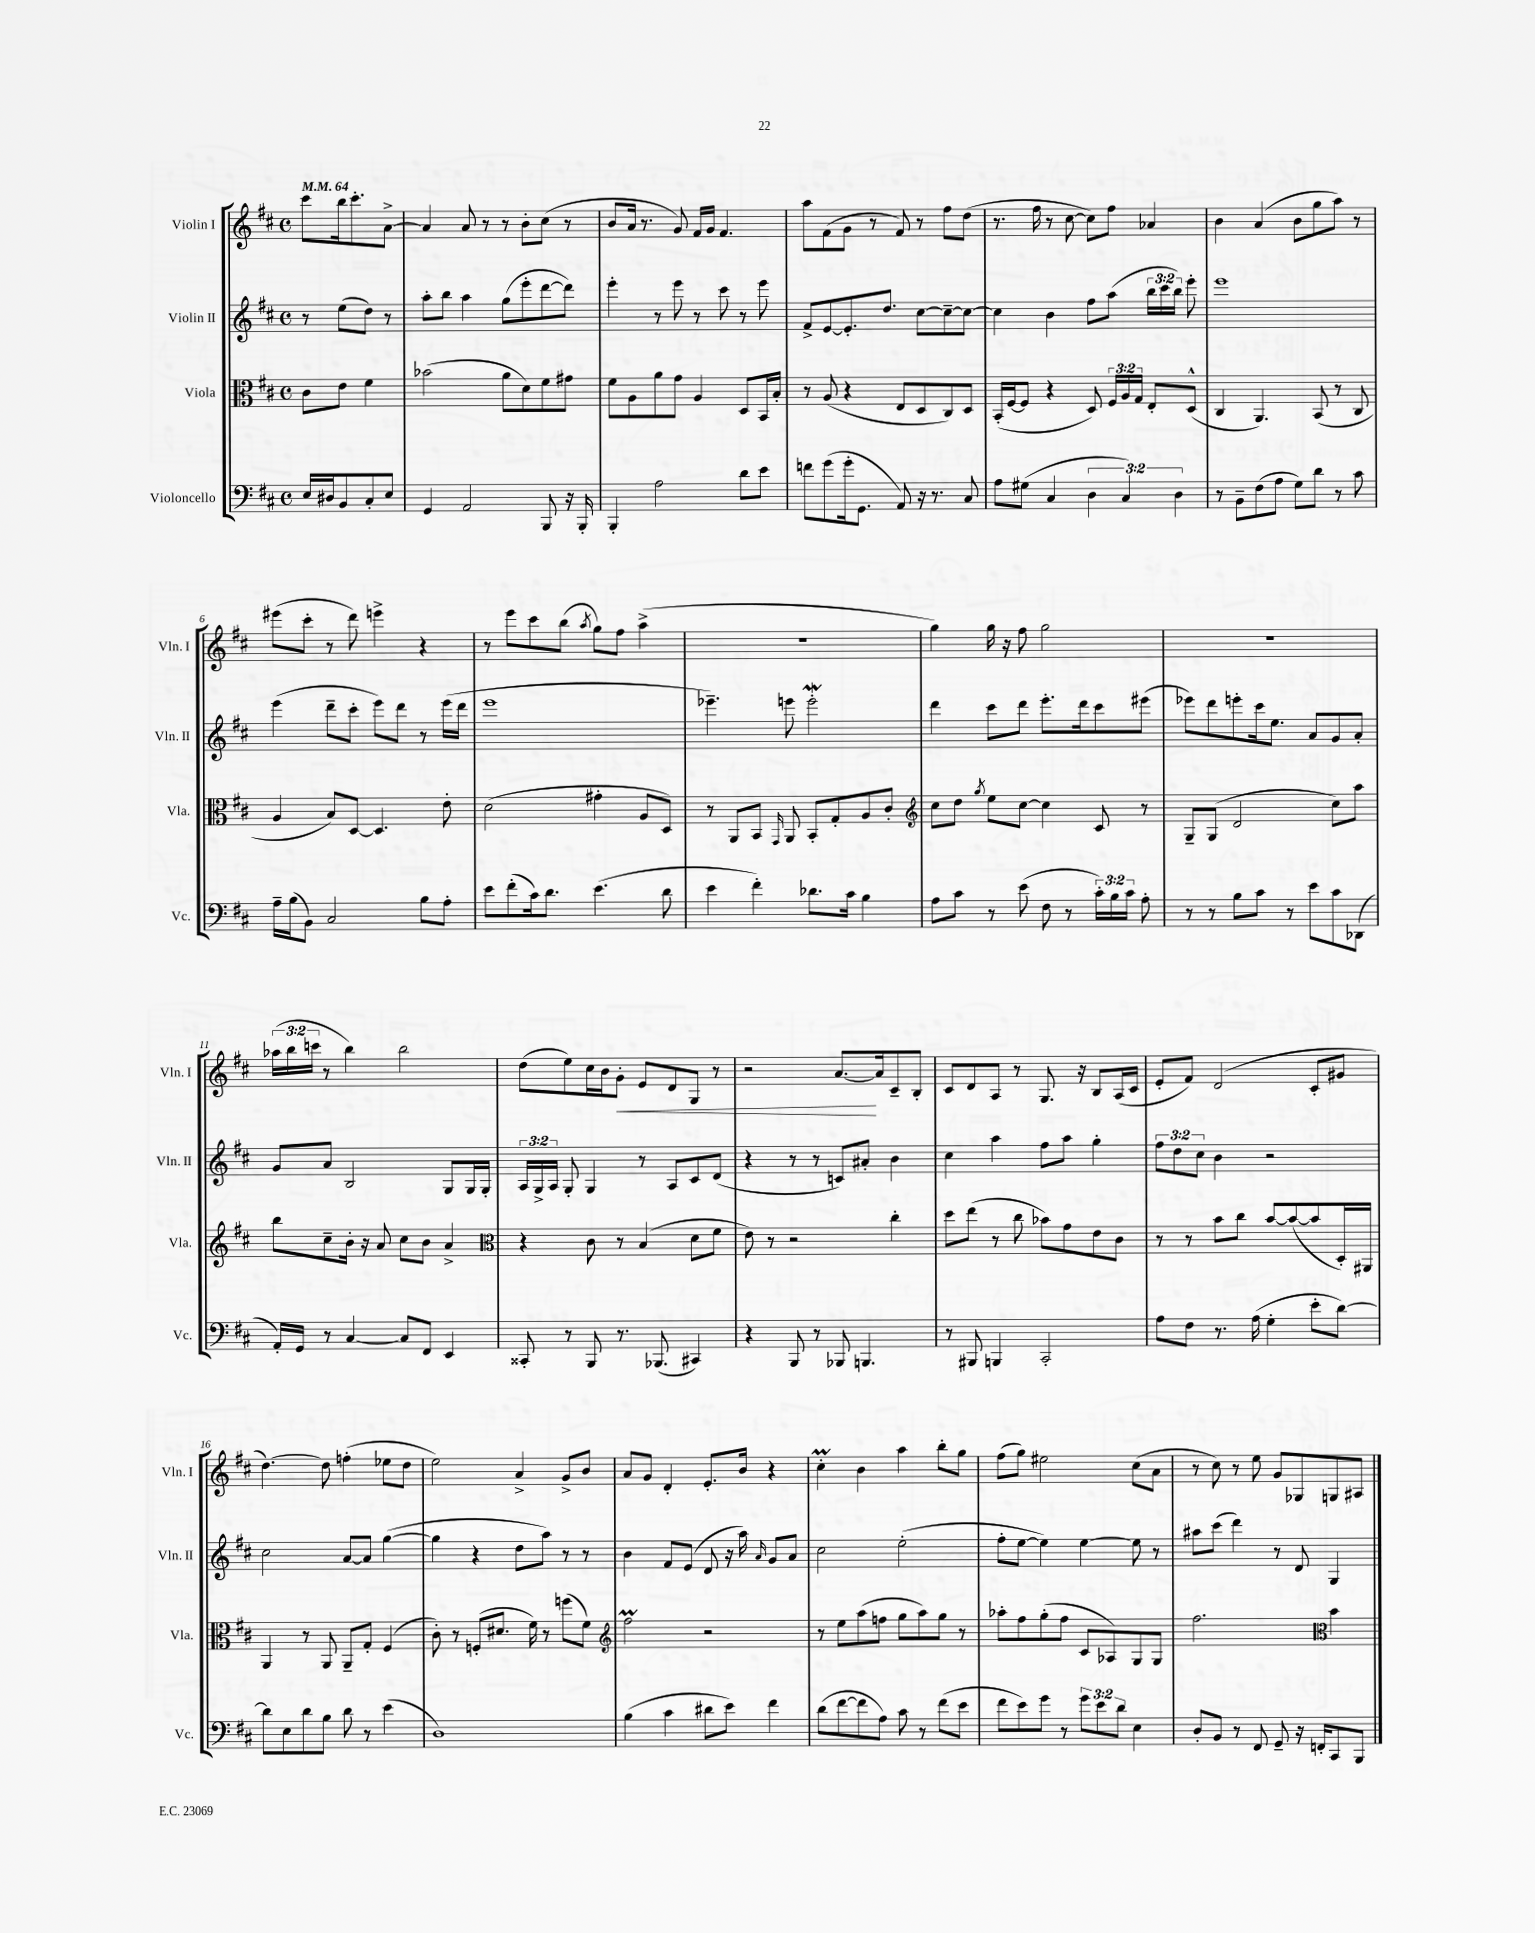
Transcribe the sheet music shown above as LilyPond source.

<<
\new StaffGroup <<
\new Staff = "s0" \with { instrumentName = "Violin I" shortInstrumentName = "Vln. I" } {
    \clef treble \key d \major \defaultTimeSignature \time 4/4 \override Staff.TupletNumber.text = #tuplet-number::calc-fraction-text \partial 2 \tempo 4 = 64
    \autoBeamOff cis'''8[ b''16 cis'''8.-. a'8]~-> |
    a'4 a'8 r8 r8 b'8[-. cis''8]( r8 |
    b'8[ a'16] r8. g'8) fis'16[ g'16] fis'4. |
    a''8[ fis'8( g'8] r8 fis'8) r8 fis''8[ d''8]( |
    r8. fis''16 r8 cis''8~ cis''8[) fis''8] aes'4 |
    b'4 a'4( b'8[ g''8 a''8]) r8 |
    eis'''8[( cis'''8]-. r8 d'''8) e'''4-> r4 |
    r8 e'''8[ cis'''8 b''8]( \acciaccatura { a''8 } g''8[) fis''8] a''4->( |
    r1 |
    g''4) g''16 r16 fis''8 g''2 |
    r1 |
    \tuplet 3/2 { aes''16[( b''16 c'''16] } r8 b''4) b''2 |
    d''8[( e''8) cis''16 b'16 g'8]-.\< e'8[ d'8 g8] r8 |
    r2 a'8.[~\! a'16 cis'8-- b8]-. |
    cis'8[ d'8 a8] r8 g8. r16 b8[ a16( cis'16] |
    e'8[-. fis'8]) d'2( cis'8[-. gis'8] |
    d''4.~) d''8 f''4-.( ees''8[ d''8] |
    e''2) a'4-> g'8[-> b'8] |
    a'8[ g'8] d'4-. e'8.[-. b'16] r4 |
    cis''4-.\prall b'4 a''4 b''8[-. g''8] |
    fis''8[( g''8]) eis''2 cis''8[( a'8] |
    r8 cis''8) r8 e''8 g'8[ ges8 g8 ais8] \bar "|." |
}
\new Staff = "s1" \with { instrumentName = "Violin II" shortInstrumentName = "Vln. II" } {
    \clef treble \key d \major \defaultTimeSignature \time 4/4 \override Staff.TupletNumber.text = #tuplet-number::calc-fraction-text \partial 2
    \autoBeamOff r8 e''8[( d''8]) r8 |
    a''8[-. b''8] a''4 g''8[( e'''8-. d'''8~ d'''8]) |
    e'''4-. r8 e'''8 r8 cis'''8 r8 e'''8 |
    fis'8[-> e'8~ e'8.-. d''8.] cis''8[~ cis''8~-- cis''8]~ |
    cis''4 b'4 fis''8[ a''8]( \tuplet 3/2 { b''16[ cis'''16 b''16]) } e'''8-. |
    e'''1 |
    e'''4( d'''8[-- cis'''8]-. e'''8[) d'''8] r8 e'''16[( d'''16] |
    e'''1 |
    ees'''4.--) e'''8 e'''2-.\mordent |
    d'''4 cis'''8[ d'''8] e'''8.[-. d'''16 cis'''8 eis'''8]( |
    ees'''8[) d'''8 e'''8-. cis'''16 e''8.] a'8[ g'8 a'8]-. |
    g'8[ a'8] b2 g8[ g16 g16]-. |
    \tuplet 3/2 { a16[ g16-> a16] } g8-. g4 r8 a8[ cis'8 d'8]( |
    r4 r8 r8 c'8[) ais'8]-. b'4 |
    cis''4 a''4 fis''8[ a''8] g''4-. |
    \tuplet 3/2 { fis''8[ d''8 cis''8] } b'4 r2 |
    cis''2 a'8[~ a'8] g''4~( |
    g''4 r4 d''8[ a''8]) r8 r8 |
    b'4 fis'8[ e'8]( d'8 r16 a''16) \grace { a'16 } g'8[ a'8] |
    cis''2 e''2-.( |
    fis''8[-. e''8]~ e''4) e''4~ e''8 r8 |
    ais''8[ cis'''8]( d'''4) r8 d'8 g4 \bar "|." |
}
\new Staff = "s2" \with { instrumentName = "Viola" shortInstrumentName = "Vla." } {
    \clef alto \key d \major \defaultTimeSignature \time 4/4 \override Staff.TupletNumber.text = #tuplet-number::calc-fraction-text \partial 2
    \autoBeamOff cis'8[ e'8] fis'4 |
    bes'2( a'8[ d'8) fis'8 gis'8] |
    fis'8[ a8 a'8 g'8] a4 d8[ b,16 b16]-. |
    r8 a8( r4 e8[ d8 cis8) d8] |
    b,16[-.( fis16~ fis8] r4 d8) \tuplet 3/2 { fis16[ a16 g16] } e8[-. d8]-^( |
    cis4 a,4.) b,8( r8 cis8 |
    a4 b8[) d8]~ d4. e'8-. |
    d'2( gis'4-. a8[ d8]) |
    r8 a,8[ b,8] \grace { g,16 } a,8 b,8[-. g8-. a8 cis'8]-. |
    \clef treble cis''8[ d''8] \acciaccatura { g''8 } e''8[ cis''8]~ cis''4 cis'8 r8 |
    g8[-- g8]( d'2 cis''8[) a''8] |
    b''8[ cis''8-- b'16]-. r16 a'8 cis''8[ b'8] a'4-> |
    \clef alto r4 cis'8 r8 b4( d'8[ fis'8] |
    e'8) r8 r2 cis''4-. |
    d''8[ e''8]( r8 cis''8 bes'8[) g'8 e'8 cis'8] |
    r8 r8 b'8[ cis''8] b'8[~ b'8~( b'8 d16-.) ais,16] |
    a,4 r8 a,8 a,8[-- g8]-. fis4( |
    cis'8-.) r8 f8[-.( dis'8.] fis'16) r8 f''8[( fis'8]) |
    \clef treble fis''2\prall r2 |
    r8 e''8[ a''8( f''8] g''8[ a''8) g''8] r8 |
    aes''8[-. fis''8 g''8-.( fis''8] cis'8[ aes8) g8 g8] |
    fis''2. \clef alto b'4 \bar "|." |
}
\new Staff = "s3" \with { instrumentName = "Violoncello" shortInstrumentName = "Vc." } {
    \clef bass \key d \major \defaultTimeSignature \time 4/4 \override Staff.TupletNumber.text = #tuplet-number::calc-fraction-text \partial 2
    \autoBeamOff e16[ dis16 b,8 cis8-. e8] |
    g,4 a,2 b,,8 r16 b,,16-. |
    b,,4-. a2 d'8[ e'8] |
    f'8[ g'8( g'16-. g,8.] a,8) r16 r8. cis8 |
    a8[ gis8]( cis4 \tuplet 3/2 { d4 cis4) d4 } |
    r8 b,8[-- fis8( a8] g8[) d'8] r8 cis'8 |
    a16[-- b16( b,8]) cis2 b8[ a8]-. |
    e'8[ fis'8-.( cis'16) d'8.] e'4.( d'8 |
    e'4 fis'4-.) des'8.[ cis'16] b4 |
    a8[ cis'8] r8 e'8( fis8 r8 \tuplet 3/2 { cis'16[-.) b16 cis'16] } a8-. |
    r8 r8 b8[ cis'8] r8 e'8[ cis'8 des,8]( |
    a,16[-.) g,16] r8 cis4~ cis8[ fis,8] e,4 |
    cisis,8-. r8 b,,8 r8. bes,,8.( cis,4) |
    r4 b,,8 r8 bes,,8 b,,4. |
    r8 bis,,8 b,,4 cis,2-. |
    a8[ fis8] r8. a16( g4-. e'8[-. d'8]~) |
    d'8[ e8 d'8 b8] d'8 r8 e'4( |
    d1) |
    b4( cis'4 dis'8[ e'8]) fis'4 |
    d'8[( fis'8~ fis'8 a8]) cis'8 r8 fis'8[( e'8] |
    fis'8[ e'8) g'8] r8 \tuplet 3/2 { g'8[ e'8 d'8] } e4 |
    d8[-. b,8] r8 fis,8 g,8-- r16 f,16[-. cis,8 b,,8] \bar "|." |
}
>>
>>
